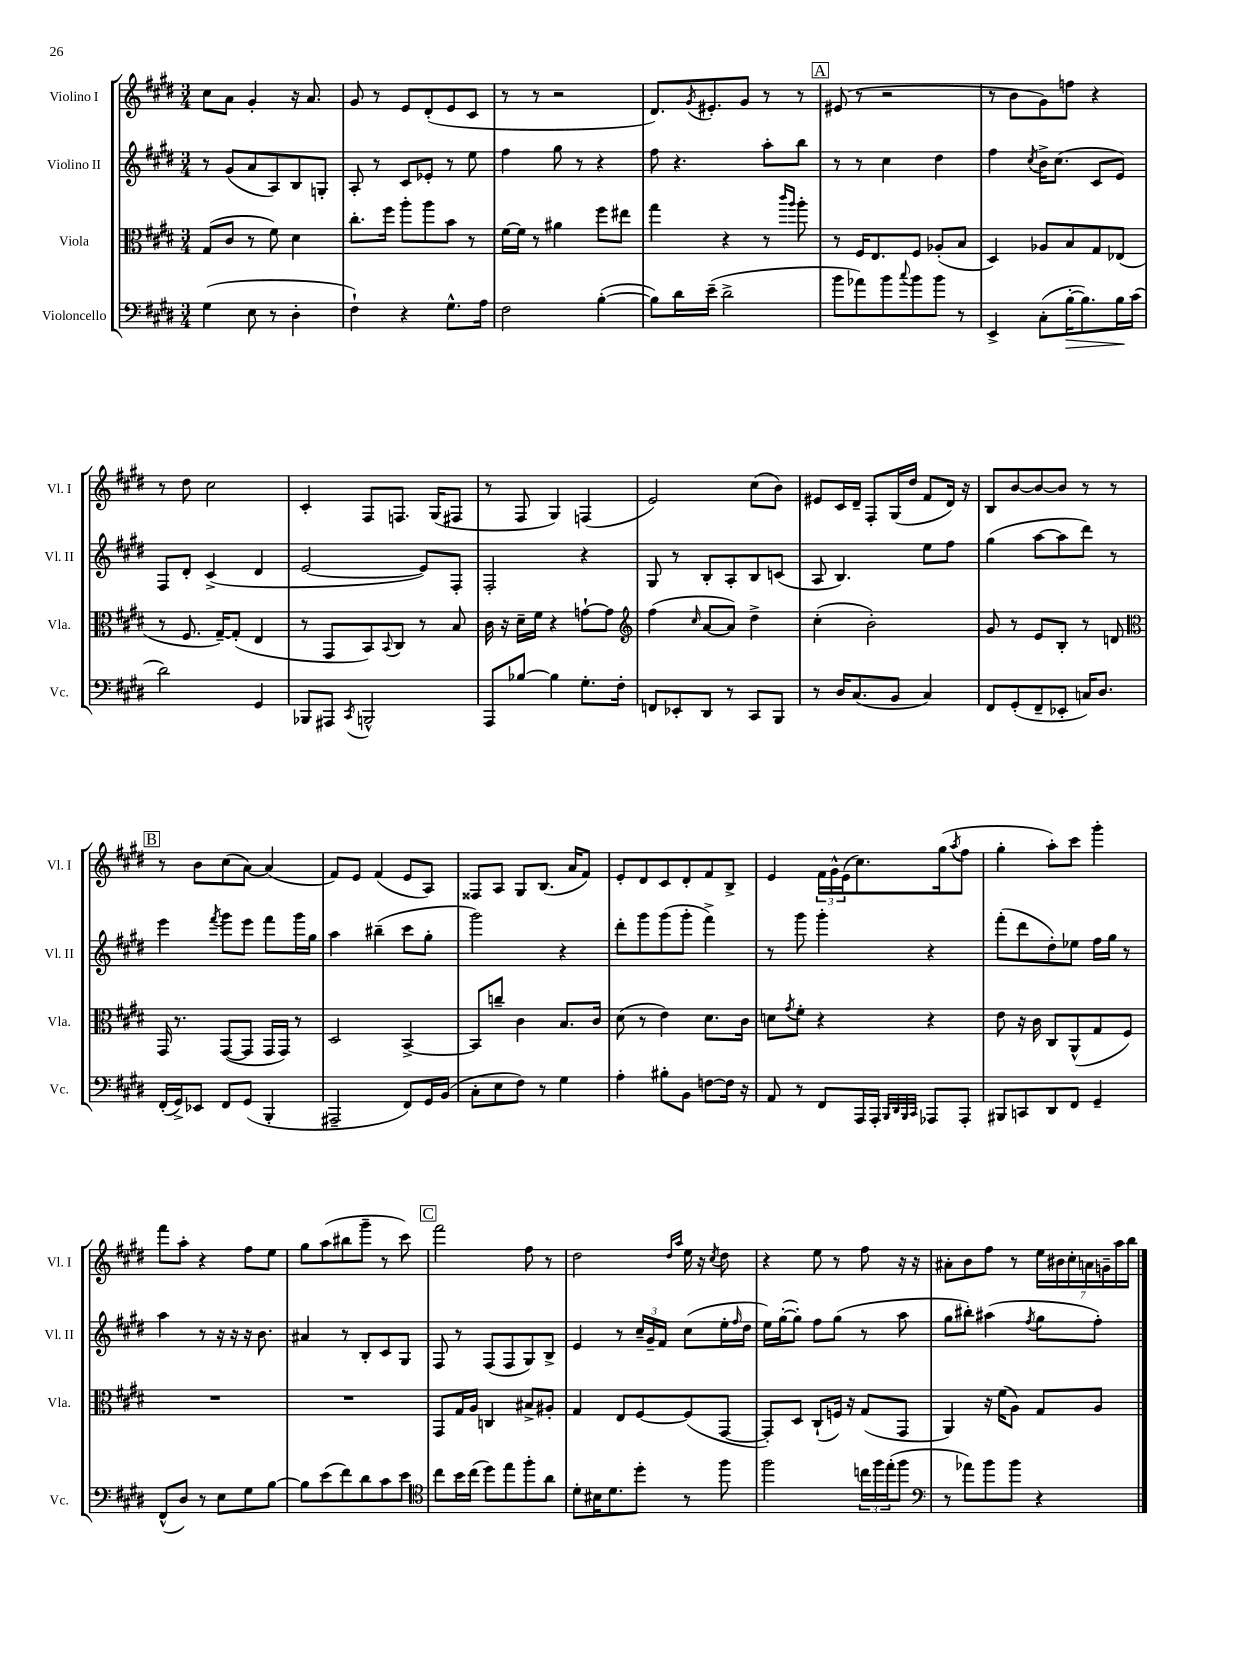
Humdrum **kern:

**kern	**kern	**kern	**kern
*staff4	*staff3	*staff2	*staff1
*clefF4	*clefC3	*clefG2	*clefG2
*k[f#c#g#d#]	*k[f#c#g#d#]	*k[f#c#g#d#]	*k[f#c#g#d#]
*M3/4	*M3/4	*M3/4	*M3/4
(4G#	(8G#	8r	8cc#
.	8c#	(8g#	8a
8E	8r	8a	4g#'
8r	8f#)	8A)	.
4D#'	4d#	8B	16r
.	.	.	8.a
.	.	8G'	.
=	=	=	=
4F#`)	8.cc#'	8A'	8g#
.	.	8r	8r
.	16ff#	.	.
4r	8aa'	8c#	8e
.	8aa	8e-'	(8d#'
8.G#^^	8b	8r	8e
.	8r	8ee	8c#
16A	.	.	.
=	=	=	=
2F#	[16f#	4ff#	8r
.	16f#]	.	.
.	8r	.	8r
.	4a#	8gg#	2r
.	.	8r	.
([4B'	8ff#	4r	.
.	8ee#	.	.
=	=	=	=
8B])	4gg#	8ff#	8.d#)
16d#	.	4.r	.
.	.	.	8qg#
(16e~	.	.	8.e#'
2d#^	4r	.	.
.	.	.	8g#
.	8r	8aa'	8r
.	16qqccc#	.	.
.	16qqaa	.	.
.	8aa'	8bb	8r
=	=	=	=
8b	8r	8r	(8e#
8a-)	16F#	8r	8r
.	8.E	.	.
8b	.	4cc#	2r
8qqcc#	.	.	.
8b	8F#	.	.
8b	(8A-'	4dd#	.
8r	8B	.	.
=	=	=	=
4EE^	4D#)	4ff#	8r
.	.	.	8b
.	.	8qcc#	.
(8C#'	8A-	16b^	8g#)
.	.	(8.cc#	.
[16B'	8B	.	8ff
8.B])	.	.	.
.	8G#	8c#	4r
16B	(8E-	8e)	.
(16c#	.	.	.
=	=	=	=
2d#)	8r	8F#	8r
.	8.F#	8d#'	8dd#
.	.	(4c#^	2cc#
.	[16G#~)	.	.
.	(8G#']	.	.
4GG#	4E	4d#	.
=	=	=	=
8BBB-	8r	[2e	4c#'
8AAA#	8GG#	.	.
8qCC#	.	.	.
2BBB^^	8BB)	.	8F#
.	8qqBB	.	.
.	8C#	.	8.F
.	8r	8e])	.
.	.	.	(16G#
.	8B	8F#'	8F#
=	=	=	=
8AAA	16c#	2F#'	8r
.	16r	.	.
[8B-	16d#~	.	8F#
.	16f#	.	.
4B-]	4r	.	4G#)
8.G#'	[8g`	4r	(4F
.	8g]	.	.
16F#'	.	.	.
=	=	=	=
*	*clefG2	*	*
8FF	(4ff#	8G#	2e)
8EE-'	.	8r	.
.	16qqcc#	.	.
8DD#	[8a	8B'	.
8r	8a])	8A'	.
8CC#	4dd#^	8B	(8cc#
8BBB	.	(8c	8b)
=	=	=	=
8r	(4cc#'	8A	8e#
16D#	.	4.B)	16c#
(8.C#	.	.	16d#~
.	2b')	.	8F#'
8BB	.	.	(16G#
.	.	.	16dd#
4C#)	.	8ee	8f#
.	.	8ff#	16d#)
.	.	.	16r
=	=	=	=
8FF#	8g#	(4gg#	8B
(8GG#'	8r	.	[8b
8FF#~	8e	[8aa	8b_
8EE-'	8B'	8aa]	8b]
16C)	8r	8ddd#)	8r
8.D#	.	.	.
.	8d	8r	8r
=	=	=	=
*	*clefC3	*	*
(16FF#'	16GG#	4eee	8r
16GG#^)	8.r	.	.
8EE-	.	.	8b
.	.	8qfff#	.
8FF#	([8GG#	8ggg#	(8cc#
(8GG#	8GG#]	8eee	[8a)
4BBB'	16GG#	8fff#	(4a]
.	16GG#)	.	.
.	8r	16ggg#	.
.	.	16gg#	.
=	=	=	=
2AAA#~	2D#	4aa	8f#)
.	.	.	8e
.	.	(4bb#~	(4f#
8FF#)	[4BB^	8ccc#	8e
16GG#	.	8gg#'	8A)
(16BB	.	.	.
=	=	=	=
8C#'	8BB]	2ggg#)	8F##
8E	8cc~	.	8A
8F#)	4c#	.	8G#
8r	.	.	(8.B
4G#	8.B	4r	.
.	.	.	16a
.	.	.	8f#)
.	16c#	.	.
=	=	=	=
4A'	(8d#	8ddd#'	8e'
.	8r	8ggg#	8d#
8B#'	4e)	(8ggg#	8c#
8BB	.	8ggg#'	8d#'
[8F	8.d#	4fff#^)	8f#
16F]	.	.	8B^
16r	16c#	.	.
=	=	=	=
8AA	8d	8r	4e
.	8qg#	.	.
8r	8f#'	8ggg#	.
8FF#	4r	4ggg#'	24f#
.	.	.	24g#^^
.	.	.	(24e
16AAA	.	.	8.cc#)
16AAA'	.	.	.
32qqBBB	.	.	.
32qqDD#	.	.	.
32qqBBB	.	.	.
32qqCC#	.	.	.
8AAA-	4r	4r	.
.	.	.	(16gg#
.	.	.	8qaa
8AAA-'	.	.	8ff#
=	=	=	=
8BBB#	8e	(8fff#'	4gg#'
8CC	16r	8ddd#	.
.	16c#	.	.
8DD#	8C#	8dd#')	8aa')
8FF#	(8AA^^	8ee-	8ccc#
4GG#~	8G#	16ff#	4ggg#'
.	.	16gg#	.
.	8F#)	8r	.
=	=	=	=
(8FF#^^	2.r	4aa	8fff#
8D#)	.	.	8aa'
8r	.	8r	4r
8E	.	16r	.
.	.	16r	.
8G#	.	16r	8ff#
.	.	8.b	.
[8B	.	.	8ee
=	=	=	=
8B]	2.r	4a#	8gg#
(8e	.	.	(8aa
8f#)	.	8r	8bb#
8d#	.	8B'	8ggg#~
8c#	.	8c#	8r
8e	.	8G#	8ccc#)
=	=	=	=
*clefC4	*	*	*
8cc#	8GG#	8F#	2fff#
16b	16G#	8r	.
(16cc#	16A	.	.
8dd#)	4C	(8F#	.
8ee	.	8F#	.
8ff#'	8B#^	8G#)	8ff#
8a	8A#'	8B^	8r
=	=	=	=
8d#'	4G#	4e	2dd#
16B#	.	.	.
8.d#	.	.	.
.	8E	8r	.
8dd#'	[8F#	24cc#~	.
.	.	24g#~	.
.	.	24f#	.
.	.	.	16qqdd#
.	.	.	16qqaa
8r	(8F#]	(8cc#	16ee
.	.	.	16r
.	.	.	8qcc#
8ff#	[8GG#	16ee'	8dd#
.	.	16qqff#	.
.	.	16dd#	.
=	=	=	=
2ff#	8GG#'])	16ee)	4r
.	.	([16gg#'	.
.	8D#	8gg#'])	.
.	(8C#`	8ff#	8ee
.	16F)	(8gg#	8r
.	16r	.	.
24cc	(8G#	8r	8ff#
24ff#	.	.	.
(24ee'	.	.	.
8ff#	8GG#	8aa	16r
.	.	.	16r
=	=	=	=
*clefF4	*	*	*
8r	4AA)	8gg#	8a#'
8a-)	.	8bb#')	8b
8b	16r	(4aa#	8ff#
.	(16f#	.	.
8b	8A)	.	8r
.	.	8qff#	.
4r	8G#	8gg#	28ee
.	.	.	28b#
.	.	.	28cc#'
.	.	.	28a
.	8A	8ff#')	.
.	.	.	28g~
.	.	.	28aa
.	.	.	28bb
==	==	==	==
*-	*-	*-	*-
